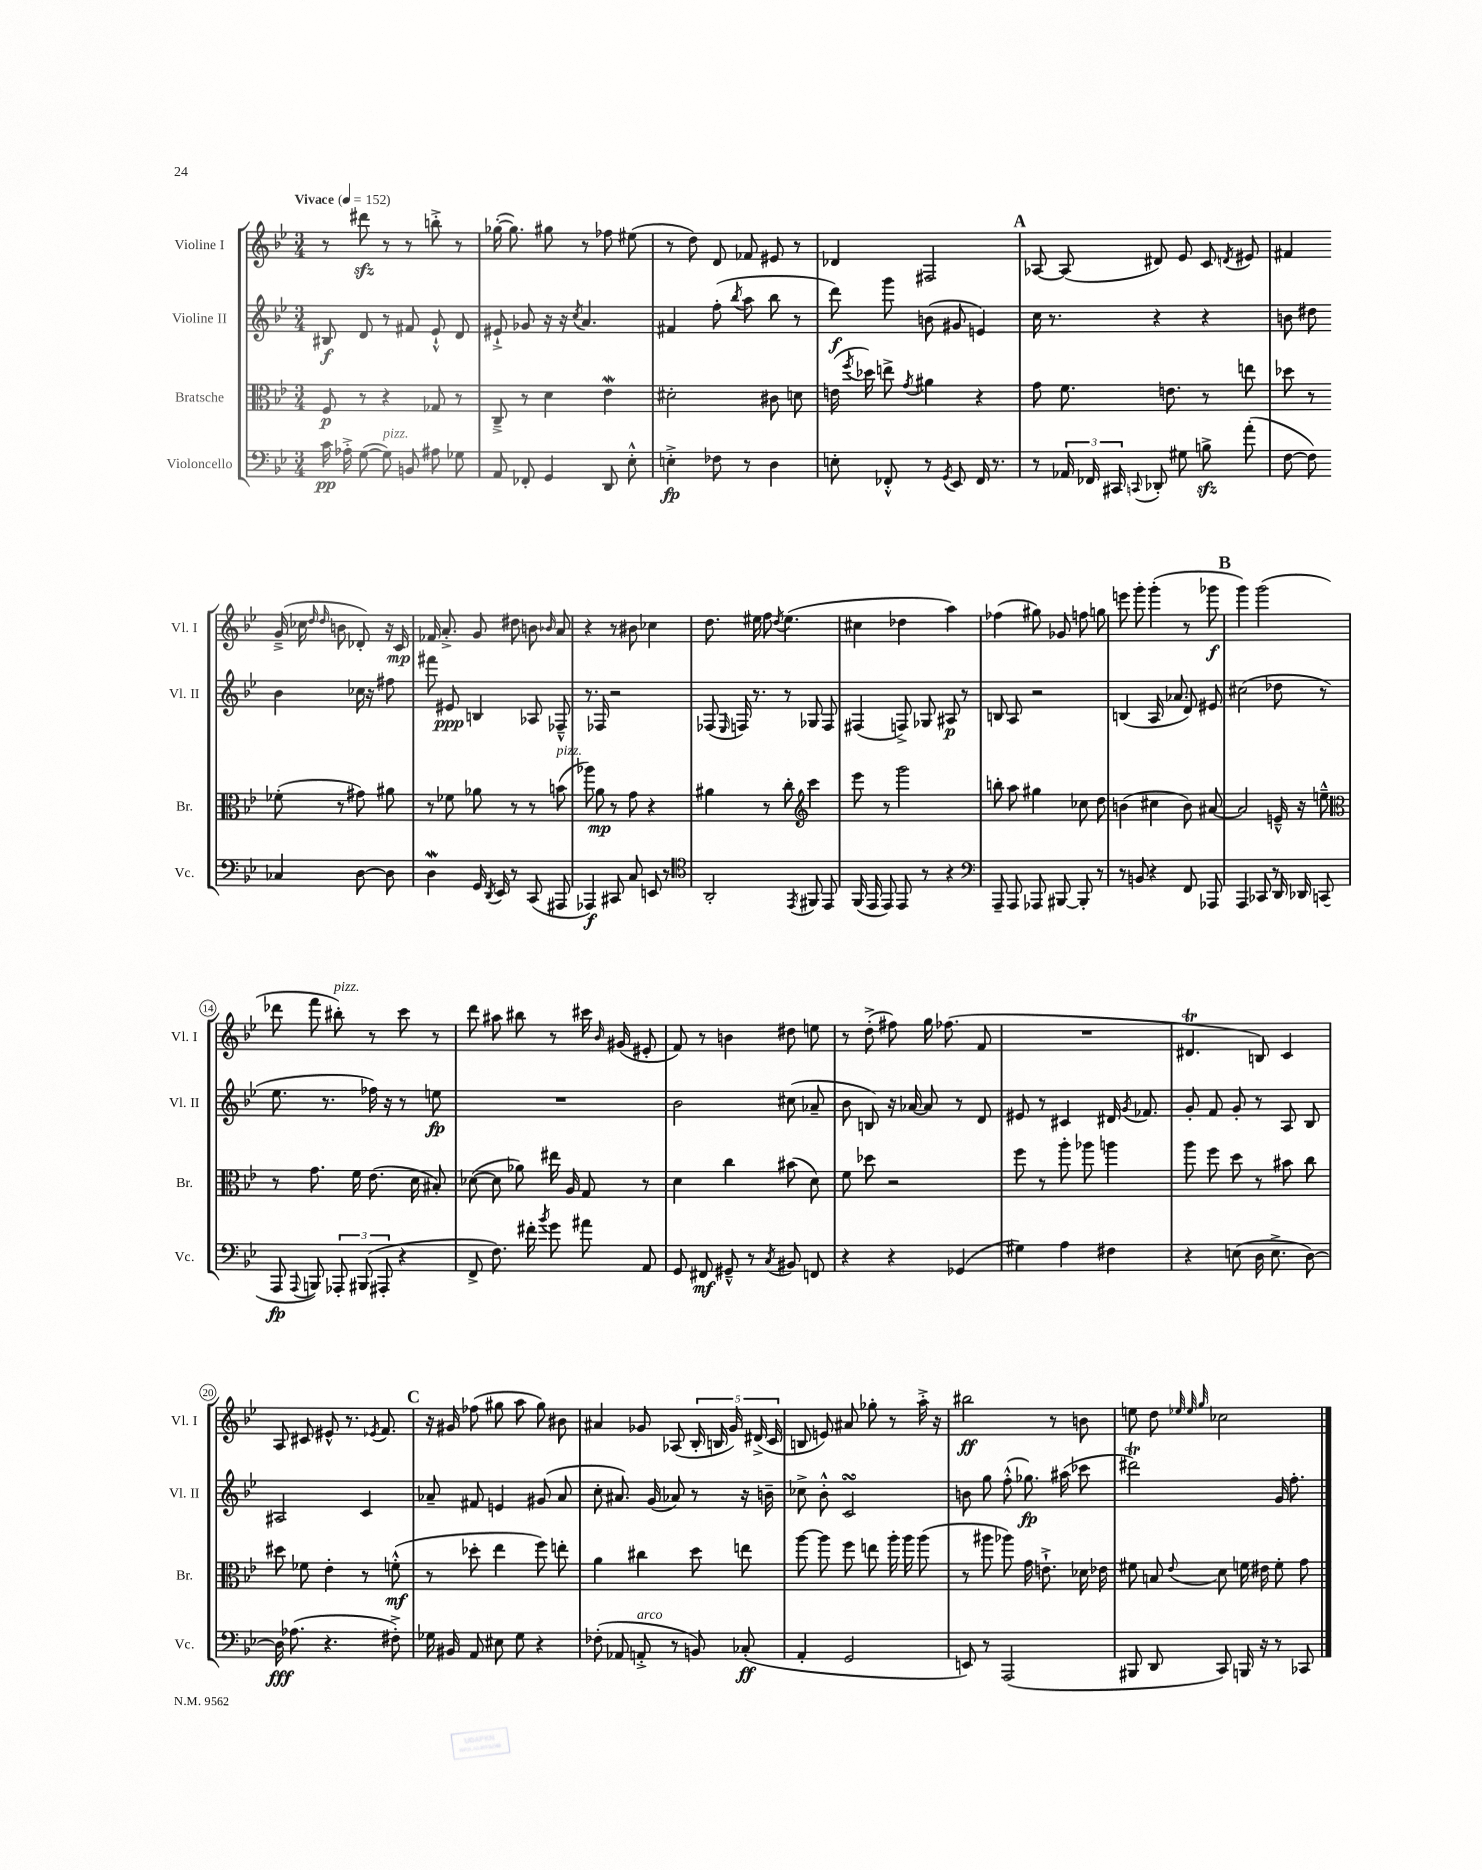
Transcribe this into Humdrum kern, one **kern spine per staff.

**kern	**kern	**kern	**kern
*staff4	*staff3	*staff2	*staff1
*clefF4	*clefC3	*clefG2	*clefG2
*k[b-e-]	*k[b-e-]	*k[b-e-]	*k[b-e-]
*M3/4	*M3/4	*M3/4	*M3/4
*MM152	*MM152	*MM152	*MM152
16c	8F	8B#	8r
16A-'^	.	.	.
([8G	8r	8d	8ddd#
8G])	4r	8r	8r
8BB	.	8f#	8r
8A#	8G-	8e-`^^	8bb'^
8G-	8r	8d	8r
=	=	=	=
8AA	8C~^	8e#`^	([16gg-'
.	.	.	8.gg-])
8FF-'	8r	8g-	.
4GG	4d	16r	8gg#
.	.	16r	.
.	.	8qcc	.
.	.	4.a	8r
8DD	4e-	.	8ff-
8E-'^^	.	.	(8ee#
=	=	=	=
4E'^	2d#'	4f#	8r
.	.	.	8dd)
8F-	.	(8ff'	8d
.	.	8qbb-	.
8r	.	8aa	8f-
4D	8c#	8bb-	8e#
.	8d	8r	8r
=	=	=	=
8E'	(16e	8ddd)	4d-
.	8qff	.	.
.	16dd-)	.	.
8FF-'^^	8ee^	8ggg	.
.	8qg	.	.
8r	4a#	(8b	2F#
8qGG	.	.	.
8EE-	.	8g#	.
16FF-	4r	4e)	.
8.r	.	.	.
=	=	=	=
8r	8g	16cc	[8A-
.	.	8.r	.
24AA-	8.f	.	(8A-]
24FF-	.	.	.
24CC#	.	.	.
8qqCC	.	.	.
8DD-'	.	4r	8d#)
.	8.e	.	.
8G#	.	.	8e-
8B^	8r	4r	8c
.	.	.	8qd
(8a'	8ee	.	8e#
=	=	=	=
[8F	8dd-	8b	4f#
8F])	8r	8dd#	.
4C-	(8f-'	4b	(16g~^
.	.	.	16cc-
.	.	.	16qqdd
.	.	.	16qqdd
.	8r	.	8b
[8D	8g#)	16cc-	8d-')
.	.	16r	.
8D]	8a#	8ff#	16r
.	.	.	16c
=	=	=	=
4D	8r	8fff#	16f-
.	.	.	8.a'^
.	8f-	8e#	.
16GG	8a-	4B	8g
8qDD	.	.	.
16EE-	.	.	.
8r	8r	.	8dd#
(8CC	8r	8A-	8b
.	.	.	16qqb-
8AAA#	(8b	8F-~^^	8a
=	=	=	=
4AAA-)	8aa-)	8.r	4r
.	8a	.	.
.	.	16F-	.
8CC#	8r	2r	8r
8C	8g	.	8b#
8EE	4r	.	4cc-
8r	.	.	.
=	=	=	=
*clefC4	*	*	*
2AA'	4a#	(8F-	8.dd
.	.	16qqE-	.
.	.	16F)	.
.	.	8.r	16ee#
.	8r	.	8ff
.	.	.	8qdd
.	8cc'	8r	(4.ee#
*	*clefG2	*	*
8qEE-	.	.	.
8FF#	4ccc	8G-	.
8EE-	.	8F	.
=	=	=	=
(16FF	8eee-	(4F#	4cc#
16EE-	.	.	.
8EE-)	8r	.	.
8EE-	2ggg	8F^)	4dd-
8r	.	8G-	.
4r	.	8A#	4aa)
.	.	8r	.
=	=	=	=
*clefF4	*	*	*
8AAA~	8bb'	8B	(4ff-
8AAA	8aa	8A	.
8AAA-	4gg#	2r	8gg#)
[8BBB#	.	.	8g-
8BBB#']	8cc-	.	8ff
8r	8dd	.	8gg
=	=	=	=
8r	(4b	(4B	8eee
8BB	.	.	8ggg'
4r	4cc#	16A	(4ggg'
.	.	8.a-	.
8FF	8b)	8d)	8r
8AAA-	[8a#	8e#	8ggg-
=	=	=	=
4AAA	2a#]	(2cc#	4ggg)
8CC-	.	.	(2ggg
8r	.	.	.
16DD	16e~^^	8dd-	.
16DD-	16r	.	.
(8CC	8ee~^^	8r	.
=	=	=	=
*	*clefC3	*	*
8AAA	8r	8.ee-	8ddd-
8qqAAA	.	.	.
8BBB)	8.g	.	8fff
.	.	8.r	.
12AAA-'	.	.	8bb#')
.	16f	.	.
(12BBB#	.	.	.
.	(8.e-	16ff-)	8r
12AAA#'	.	.	.
.	.	16r	.
4r	.	8r	8ccc
.	16d	.	.
.	8B#')	8ee	8r
=	=	=	=
8FF^	([8d-	2.r	8ddd
8.F)	8d-]	.	8aa#
.	8a-)	.	8bb#
16f#'	.	.	.
8qb-	.	.	.
8g	16ee#	.	8r
.	16A	.	.
8a#	8G	.	16ccc#
.	.	.	16qqb-
.	.	.	(16g#
8AA	8r	.	8e#'
=	=	=	=
8GG	4d	2b-	8f)
8FF#	.	.	8r
8GG#~^^	4cc	.	4b
8r	.	.	.
8qC	.	.	.
8BB#	(8b#	(8cc#	8dd#
8FF	8d)	8a-~	8ee
=	=	=	=
4r	8f	8b-	8r
.	8dd-	8B)	(8dd'^
4r	2r	16r	8ff#)
.	.	[16a-	.
.	.	8a-]	16gg
.	.	.	(8.ff-
(4GG-	.	8r	.
.	.	8d	8f
=	=	=	=
4G#)	8ff	8e#	2.r
.	8r	8r	.
4A	8aa'	4c#	.
.	8aa-	.	.
4F#	4aa	16d#	.
.	.	8qg	.
.	.	8.f-	.
=	=	=	=
4r	8aa	8g'	4.d#
.	8ff	8f	.
(8E	8dd	8g'	.
16D	8r	8r	8B)
8.E^	.	.	.
.	8b#	8A	4c
[8D)	8cc	8B-	.
=	=	=	=
16D]	8dd#	2A#	8A
(8.A-	.	.	.
.	8f-	.	8c#
4.r	4e-'	.	8e#^^
.	.	.	8.r
.	8r	4c	.
.	.	.	8qe-
.	.	.	8.f
8F#'^)	(8f'^^	.	.
=	=	=	=
16G-	8r	8a-~	16r
16BB#	.	.	16g#
8AA	8dd-'	8f#	(8ff-
8E#	4ee-	4e	8gg#
8G-	.	.	8aa
4r	8ff)	(8g#	8gg#)
.	8ee'	8a-	8b#
=	=	=	=
(8F-'	4a	8cc'	4a#
8AA-	.	8.a#)	.
8AA'^	4cc#	.	8g-
.	.	(16g	.
8r	.	8a-)	(8A-
8BB)	8dd	8r	20B-'
.	.	.	20B
.	.	.	20g-)
(8C-'	8ee	16r	.
.	.	.	(20d#^
.	.	16b~	.
.	.	.	20c
=	=	=	=
4AA'	[8aa	8cc-^	8B
.	8aa]	8b-'^^	8e)
2GG	8ff	2c	8a#
.	8ee	.	8gg-'
.	16aa'	.	8r
.	16aa	.	.
.	(8aa	.	16aa'^
.	.	.	16r
=	=	=	=
8EE)	8r	8b	2bb#
8r	8aa#	8gg	.
(2AAA	8aa-)	(8ff'^^	.
.	16g	8.gg-)	.
.	8.e`^	.	.
.	.	.	8r
.	.	(16aa#	.
.	16d-	8ccc-	8b
.	16e-	.	.
=	=	=	=
8BBB#	8f#	2ddd#)	8ee
8DD	8B	.	8dd
.	.	.	32qqee-
.	.	.	32qqee-
.	8qqe-	.	32qqgg
8CC)	8d	.	2cc-
16BBB	16f	.	.
16r	16e#	.	.
8r	8f'	16g	.
.	.	8.ff'	.
8CC-	8g	.	.
==	==	==	==
*-	*-	*-	*-
